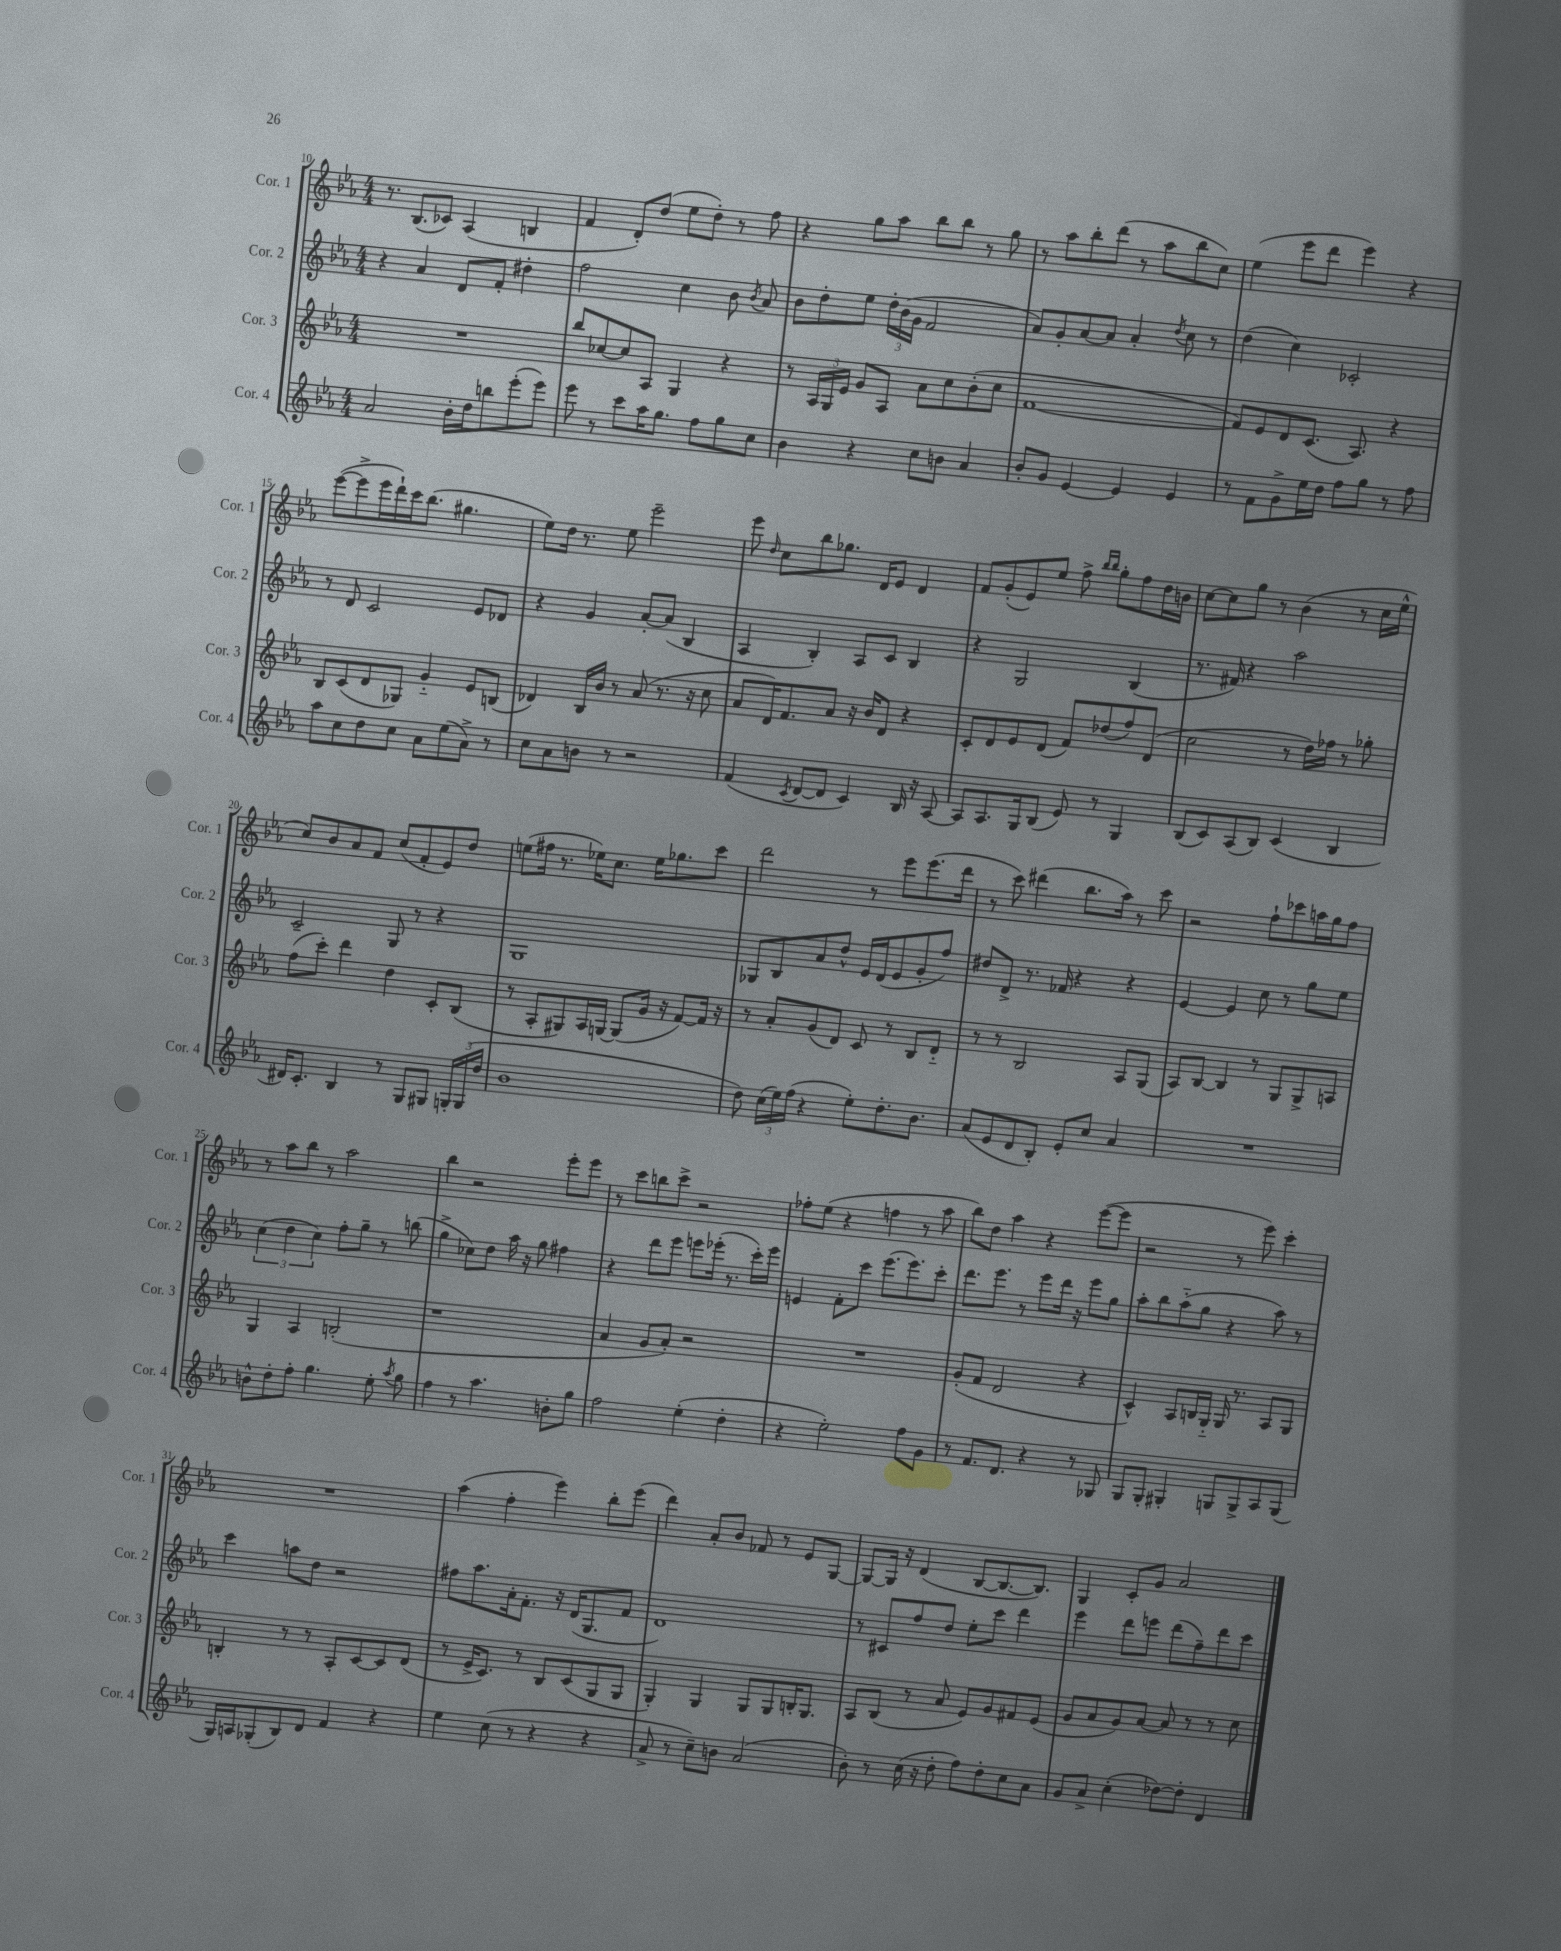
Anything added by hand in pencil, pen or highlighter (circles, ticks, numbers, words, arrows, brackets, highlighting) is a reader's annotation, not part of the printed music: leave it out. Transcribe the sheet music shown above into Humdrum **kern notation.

**kern	**kern	**kern	**kern
*part4	*part3	*part2	*part1
*staff4	*staff3	*staff2	*staff1
*I"Cor. 4	*I"Cor. 3	*I"Cor. 2	*I"Cor. 1
*I'Cor. 4	*I'Cor. 3	*I'Cor. 2	*I'Cor. 1
*clefG2	*clefG2	*clefG2	*clefG2
*k[b-e-a-]	*k[b-e-a-]	*k[b-e-a-]	*k[b-e-a-]
*M4/4	*M4/4	*M4/4	*M4/4
=10	=10	=10	=10
2a-/	1r	4r	8.r
.	.	.	(8.B-/L
.	.	4a-/	.
.	.	.	8c-X/J)
16b-'\LL	.	8d/L	(4A-/
16dd\J	.	.	.
8bbn\	.	8f'/J	.
(8eee-'\	.	4dd#X'\	4Bn/
8eee-\J)	.	.	.
=11	=11	=11	=11
8eee-\	8bb-/L	2ff\	4f/
8r	[8cc-X/	.	.
8ccc\L	8cc-/]	.	8d'/L)
16aa-\K	8A-/J	.	(8dd/J
8.gg\J	.	.	.
.	4G/	4cc\	8ee-\L
8ff\L	.	.	8dd'\J)
8gg\	4r	8b-\	8r
.	.	8qb-/	.
8cc\J	.	8a-/	8ff\
=12	=12	=12	=12
4b-\	8r	8b-\L	4r
.	24A-/LL	8dd'\	.
.	24G/	.	.
.	24e-/JJ	.	.
4r	8g/L	8ee-\J	8gg\L
.	8A-/J	24dd'\LL	8aa-\J
.	.	(24b-\	.
.	.	24g\JJ	.
8cc\L	8a-\L	2f/	8bb-\L
8bn\J	8cc\	.	8bb-\J
4a-/	(8b-'\	.	8r
.	8cc\J	.	8gg\
=13	=13	=13	=13
8b-'/L	[1f	8a-/L)	8r
8g/J	.	8g'/	8aa-\L
[4e-/	.	[8a-/	8bb-'\
.	.	8a-/J]	(8ddd\J
4e-/]	.	4a-'/	8r
.	.	.	8aa-\L
.	.	8qdd/	.
4e-/	.	8cc\	8bb-\
.	.	8r	8cc\J)
=14	=14	=14	=14
8r	8f/L])	(4dd\	(4ee-\
8f\L	8e-/	.	.
8g^\	8d/	4cc\)	8eee-\L
16ee-\L	(8.c/J	.	8ddd\J
16dd\JJ	.	.	.
8ff\L	.	2c-X'/	4eee-\)
.	8.A-/)	.	.
8gg\J	.	.	.
8r	4r	.	4r
8ff\	.	.	.
!!LO:LB:g=z
=15	=15	=15	=15
8aa-\L	8B-/L	8r	([8eee-\L
8cc\	(8c/	8d/	8eee-^\]
8dd\	8d/	2c/	16eee-\L
.	.	.	16ddd`\)
8cc\J	8G-X/J)	.	16ccc\J
.	.	.	(8.bb-\J
8a-\L	4g/	.	.
(8ee-\	.	.	4.gg#X\
8a-^\J)	8e-/L	8e-/L	.
8r	(8Bn/J	8d-X/J	.
=16	=16	=16	=16
8cc\L	4d-X/)	4r	8ee-\L)
8a-\	.	.	16dd\Jk
.	.	.	8.r
8bn\J	16B-/LL	4g/	.
.	16b-/JJ	.	.
8r	8r	.	8ee-\
2r	(8a-/	[8a-'/L	2eee-~\
.	8.r	(8a-/J]	.
.	.	4B-/	.
.	16r	.	.
.	8cc\	.	.
=17	=17	=17	=17
(4f/	8a-/L	4A-/	8eee-\
.	.	.	16qqdd/
.	16d/K)	.	8cc\L
.	8.f/	.	.
8qc/	.	.	.
[8d/L	.	4B-'/)	8bb-\
8d/J]	8a-/J	.	8.gg-X\J
4c/)	16r	8A-/L	.
.	16b-/KL	.	16d/KL
.	8d/J	8c/J	8e-/J
16B-/	4r	4B-/	4d/
16r	.	.	.
[8A-/	.	.	.
=18	=18	=18	=18
8A-/L]	8c'/L	4r	8f/L
8.A-/	8d/	.	(8g'/
.	8e-/	2G/	8e-/)
16G/k	.	.	.
(8B-/J	(8d/J	.	8ee-/J
8e-/)	8f/L)	.	8ff^\
.	.	.	16qqbb-/LL
.	.	.	16qqbb-/JJ
8r	(8dd-X/	.	8gg'\L
4G/	8ff/)	(4B-/	8ff\
.	(8d/J	.	16dd\L
.	.	.	16bn\JJ
=19	=19	=19	=19
(8B-/L	2cc\	8.r	[8cc\L
8c/)	.	.	8cc\]
.	.	16f#X/)	.
(8A-/	.	4r	8gg\J
8B-/J)	.	.	8r
(4c/	8r	2aa-\	(4b-\
.	16dd\LL)	.	.
.	16ff-X\JJ	.	.
4B-/	8r	.	8r
.	8gg-X'\	.	16cc\LL
.	.	.	16ee-^^\JJ
!!LO:LB:g=z
=20	=20	=20	=20
16d#X/KL)	(8ff\L	2c~/	8cc/L)
8.c'/J	.	.	.
.	8ccc'\J)	.	8b-/
4B-/	4ddd\	.	8a-/
.	.	.	8f/J
8r	4dd\	8G/	(8cc/L
8G/L	.	8r	8f'/
8G#X/J	8c'/L	4r	8e-/)
24Gn'/LL	(8B-/J	.	8dd/J
(24G/	.	.	.
24dd/JJ	.	.	.
=21	=21	=21	=21
1b-	8r	1G	(8een\L
.	8A-'/L	.	16ff#X\Jk
.	.	.	8.r
.	8G#X/)	.	.
.	16A-/L	.	16ee-X\KL)
.	[16Gn/JJ	.	8.cc\J
.	(8G/L]	.	.
.	16g/Jk	.	16ee-\KL
.	16r	.	8.gg-X\
.	[8f/L)	.	.
.	16f/Jk]	.	8ccc\J
.	16r	.	.
=22	=22	=22	=22
8dd\)	8r	8G-X/L	2ddd\
(24cc\LL	8a-'/L	8B-/	.
24ee-\)	.	.	.
(24ff\JJ	.	.	.
4r	(8g/	8a-/	.
.	8d/J)	8dd^^/J	.
8ee-'\L)	8c/	16e-/LL	8r
.	.	(16d/J	.
8.dd'\	8r	8e-/	8eee-\L
.	8B-/L	8g'/	(8.eee-\
8.b-\J	.	.	.
.	8d/J	8ff/J)	.
.	.	.	16ddd\Jk
=23	=23	=23	=23
(8a-/L	8r	8dd#X/L	8r
8e-/	8r	8d^/J	8ccc\)
8d/	2B-/	8.r	(4ddd#X\
8B-'/J)	.	.	.
.	.	16f-X/	.
8e-'/L	.	4r	8.bb-\L
8cc/J	.	.	.
.	.	.	16aa-\Jk)
4a-/	8A-/L	4r	8r
.	(8G/J	.	8ccc\
=24	=24	=24	=24
1r	8A-/L)	[4e-/	2r
.	[8B-/J	.	.
.	4B-/]	4e-/]	.
.	8r	8cc\	8ff`\L
.	8G/L	8r	8ccc-X\
.	8G^/	8gg\L	16aan\L
.	.	.	16gg\J
.	8An/J	8ee-\J	8ff\J
!!LO:LB:g=z
=25	=25	=25	=25
8bn^^\L	4G/	(6cc\	8r
8dd'\	.	.	8aa-\L
.	.	6dd\	.
8ff'\J	4A-/	.	8bb-\J
.	.	6cc\)	.
4.gg\	.	.	8r
.	(2Bn'/	8ff'\L	2aa-\
.	.	8gg~\J	.
8ee-'\	.	8r	.
8qaa-/	.	.	.
8gg\	.	(8bbn\	.
=26	=26	=26	=26
4ff\	1r	4gg^\	4bb-\
8r	.	8cc-X\L)	2r
4.aa-\	.	8dd\J	.
.	.	16aa-\	.
.	.	16r	.
.	.	8gg\	.
8bn'\L	.	4ff#X\	8eee-'\L
8gg\J	.	.	8eee-\J
=27	=27	=27	=27
2ff\	4a-/	4r	8r
.	.	.	8ccc\L
.	8g/L	8ddd\L	8bbn\
.	8a-'/J)	8eee-\J	8ccc^\J
(4ee-'\	2r	8eeen\L	2r
.	.	(16eee-X'\Jk	.
.	.	8.r	.
4dd'\	.	.	.
.	.	16ccc'\LL)	.
.	.	16eee-\JJ	.
=28	=28	=28	=28
4r	1r	4en/	8ff-X'\L
.	.	.	(8ee-\J
2ee-'\)	.	8f'\L	4r
.	.	8ccc\J	.
.	.	(8.eee-\L	4ffn\
.	.	8.eee-\)	.
8ff\L	.	.	8r
8g\J	.	8ccc'\J	8aa-\
=29	=29	=29	=29
8r	(8g'/L	8.ddd\L	8bb-\L)
8.f/L	8f/J	.	8dd\J
.	.	8.eee-\J	.
.	2d/	.	4aa-\
8.d/J	.	.	.
.	.	8r	.
4r	.	8eee-\L	4r
.	.	16ddd\Jk	.
.	.	16r	.
8r	4r	8eee-\L	([8eee-\L
8G-X/	.	8gg\J	8eee-\J]
=30	=30	=30	=30
8G/L	4c^^/)	8aa-'\L	2r
8G'/J	.	8bb-\	.
4G#X'/	8A-/L	(8aa-\	.
.	16Bn/L	8gg\J	.
.	16G/JJ	.	.
8Gn/L	16G/	4r	8r
.	8.r	.	.
8G^/	.	.	8eee-\)
8A-/	8A-/L	8aa-\)	4ccc'\
(8G/J	8G/J	8r	.
!!LO:LB:g=z
=31	=31	=31	=31
16G/LL)	4Bn'/	4ccc\	1r
16An/J	.	.	.
(8G-X'/	.	.	.
8B-/)	8r	8aan\L	.
8d/J	8r	8dd\J	.
4f/	8A-'/L	2r	.
.	[8c/	.	.
4r	8c/]	.	.
.	(8d/J	.	.
=32	=32	=32	=32
4ee-\	8r	8ff#X\L	(4aa-\
.	16e-^/KL	8.aa-\	.
.	8.c/J)	.	.
(8cc\	.	.	4ff'\
.	.	16a-'\k	.
8r	8r	8.f'\J	.
4r	8B-/L	.	4eee-\)
.	.	16r	.
.	(8c/	(16d/KL	.
.	.	8.G/	.
4r	8G/	.	8bb-'\L
.	8G/J	8f/J	(8eee-\J
=33	=33	=33	=33
8a-^/	4G'/)	1d)	4ddd\)
8r	.	.	.
8cc~\L)	4G/	.	8a-'/L
8bn\J	.	.	8b-/J
(2a-/	8G/L	.	8f-X/
.	8G/	.	8r
.	16Bn'/K	.	8e-/L
.	8.G/J	.	.
.	.	.	[8G/J
=34	=34	=34	=34
8b-'\)	8A-/L	8r	8G/L_
8r	(8B-/J	8c#X/L	16G/Jk]
.	.	.	16r
(16cc\	8r	8ff/	(4d/
16r	.	.	.
8dd'\	8a-/	8dd/J	.
8ff\L)	8e-/L)	8ee-'\L	[8B-/L
8dd'\	8g/	8ccc\J	8.B-/_
8cc\	8f#X/	4ddd\	.
.	.	.	8.B-/J])
8a-\J	(8e-/J	.	.
=35	=35	=35	=35
8g/L	8g/L	4eee-\	4G/
8a-^/J	8a-/	.	.
(4cc'\	8g/)	8ddd\L	8c'/L
.	[8a-/J	8eeen\J	8g/J
[8dd-X\L)	8a-/]	(8ddd\L	2a-/
8dd-'\J]	8r	8ff~\)	.
4d/	8r	8ddd\	.
.	8cc\	8ccc\J	.
==	==	==	==
*-	*-	*-	*-
